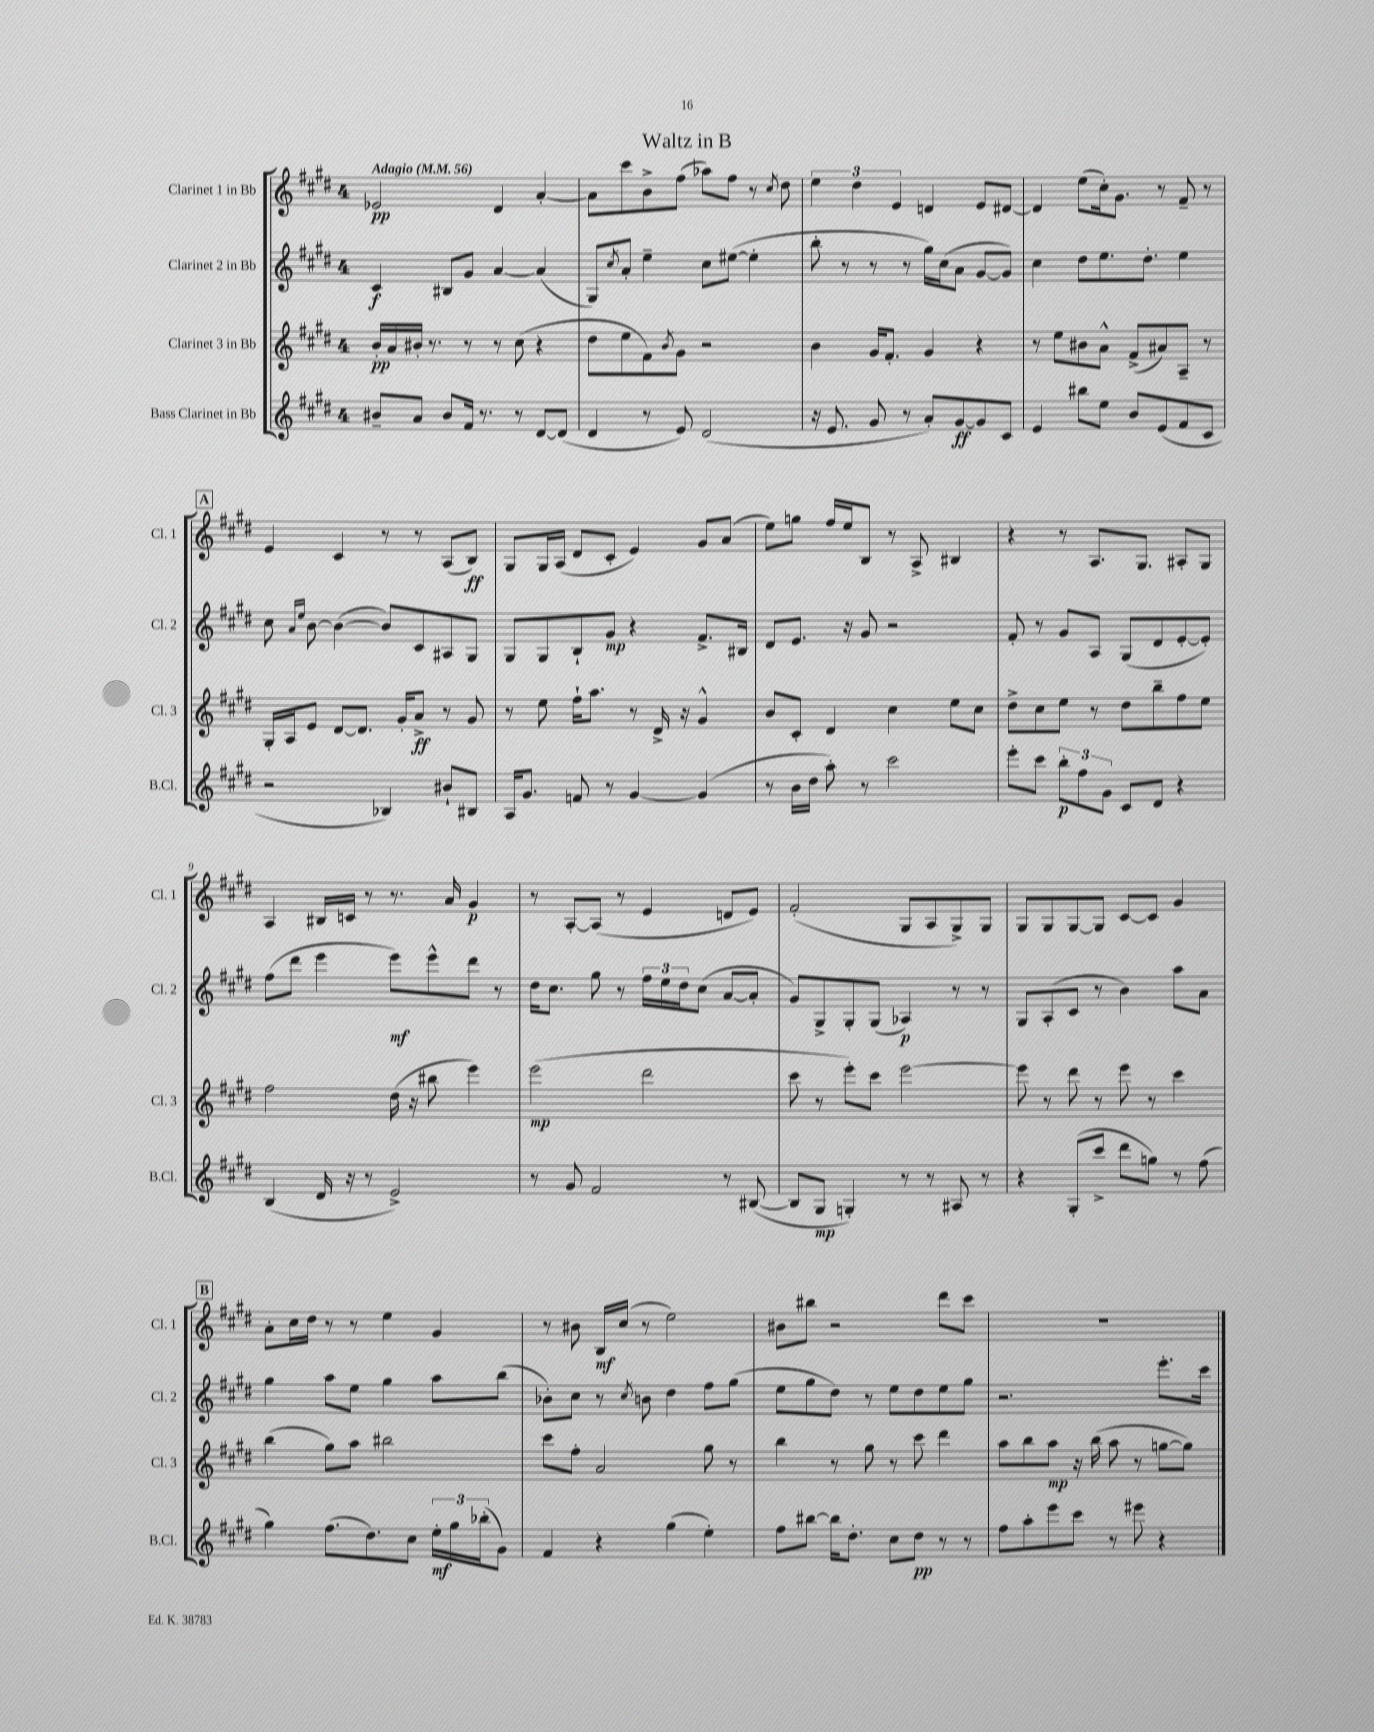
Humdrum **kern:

**kern	**dynam	**kern	**dynam	**kern	**dynam	**kern	**dynam
*part4	*part4	*part3	*part3	*part2	*part2	*part1	*part1
*staff4	*staff4	*staff3	*staff3	*staff2	*staff2	*staff1	*staff1
*I"Bass Clarinet in Bb	*	*I"Clarinet 3 in Bb	*	*I"Clarinet 2 in Bb	*	*I"Clarinet 1 in Bb	*
*I'B.Cl.	*	*I'Cl. 3	*	*I'Cl. 2	*	*I'Cl. 1	*
*clefG2	*	*clefG2	*	*clefG2	*	*clefG2	*
*k[f#c#g#d#]	*	*k[f#c#g#d#]	*	*k[f#c#g#d#]	*	*k[f#c#g#d#]	*
*M4/4	*	*M4/4	*	*M4/4	*	*M4/4	*
*MM56	*	*MM56	*	*MM56	*	*MM56	*
=1	=1	=1	=1	=1	=1	=1	=1
!	!	!	!	!	!	!LO:TX:a:B:t=Adagio	!
8b#X~/L	.	16b'/LL	pp	4c#/	f	2e-X/	pp
.	.	16a/	.	.	.	.	.
8a/J	.	16b#X'/JJ	.	.	.	.	.
.	.	8.r	.	.	.	.	.
8b#/L	.	.	.	8B#X/L	.	.	.
16f#/Jk	.	8r	.	8g#/J	.	.	.
8.r	.	.	.	.	.	.	.
.	.	8r	.	[4a/	.	4d#/	.
8r	.	(8cc#\	.	.	.	.	.
[8d#/L	.	4r	.	(4a/]	.	[4a'/	.
(8d#/J]	.	.	.	.	.	.	.
=2	=2	=2	=2	=2	=2	=2	=2
4d#/	.	8dd#\L	.	8G#/L)	.	8a\L]	.
.	.	.	.	8qcc#/	.	.	.
.	.	8ee\	.	8a'/J	.	8ccc#\	.
8r	.	8f#\)	.	4ee~\	.	8b^\	.
.	.	8qb/	.	.	.	.	.
8e/)	.	8g#\J	.	.	.	(8ff#\J	.
(2d#/	.	2r	.	8cc#\L	.	8aa-X\L)	.
.	.	.	.	([8ee#X\J	.	8ff#\J	.
.	.	.	.	4ee#'\]	.	8r	.
.	.	.	.	.	.	8qcc#/	.
.	.	.	.	.	.	8dd#\	.
=3	=3	=3	=3	=3	=3	=3	=3
16r	.	4b\	.	8bb'\	.	6ee\	.
8.e/	.	.	.	.	.	.	.
.	.	.	.	8r	.	.	.
.	.	.	.	.	.	6dd#\	.
8g#/	.	16g#/KL	.	8r	.	.	.
.	.	8.f#'/J	.	.	.	.	.
.	.	.	.	.	.	6e/	.
8r	.	.	.	8r	.	.	.
8a'/L)	.	4g#/	.	16gg#\LL)	.	4dn/	.
.	.	.	.	(16cc#\J	.	.	.
[8g#/	ff	.	.	8a\J	.	.	.
8g#/]	.	4r	.	[8g#/L	.	8e/L	.
8c#/J	.	.	.	8g#/J])	.	[8d#X/J	.
=4	=4	=4	=4	=4	=4	=4	=4
4e/	.	8r	.	4cc#\	.	4d#/]	.
.	.	8ee\L	.	.	.	.	.
8bb#X\L	.	8b#X\	.	8dd#\L	.	(8ee\L	.
8ee\J	.	8a^^\J	.	8.ee\	.	16cc#'\k)	.
.	.	.	.	.	.	8.g#\J	.
8b/L	.	(8f#^/L	.	.	.	.	.
.	.	.	.	8.dd#'\J	.	.	.
(8e/	.	8a#X/)	.	.	.	8r	.
8f#/	.	8A~/J	.	4ee\	.	8f#~/	.
8c#/J	.	8r	.	.	.	8r	.
!!LO:LB:g=z
!!LO:REH:place=s1:t=A
=5	=5	=5	=5	=5	=5	=5	=5
2r	.	16G#'/LL	.	8cc#\	.	4e/	.
.	.	16A/J	.	.	.	.	.
.	.	.	.	16qqa/LL	.	.	.
.	.	.	.	16qqee/JJ	.	.	.
.	.	8e/J	.	[8b\	.	.	.
.	.	[8d#/L	.	(4b\_	.	4c#/	.
.	.	8.d#/J]	.	.	.	.	.
4B-X/)	.	.	.	8b/L])	.	8r	.
.	.	16g#'/KL	.	.	.	.	.
.	.	8a^/J	ff	8c#/	.	8r	.
8b#X`/L	.	8r	.	8A#X/	.	(8A/L	.
8B#X/J	.	8g#/	.	8G#/J	.	8B/J)	ff
=6	=6	=6	=6	=6	=6	=6	=6
16A/KL	.	8r	.	8G#/L	.	8G#/L	.
8.g#/J	.	.	.	.	.	.	.
.	.	8ee\	.	8G#/	.	16G#/L	.
.	.	.	.	.	.	(16A/JJ	.
8fn/	.	16ff#`\KL	.	8B`/	.	8d#/L	.
.	.	8.aa\J	.	.	.	.	.
8r	.	.	.	8g#/J	mp	8c#'/J	.
[4g#/	.	8r	.	4r	.	4e/)	.
.	.	16d#^/	.	.	.	.	.
.	.	16r	.	.	.	.	.
(4g#/]	.	4g#^^/	.	8.f#^/L	.	8g#/L	.
.	.	.	.	.	.	(8a/J	.
.	.	.	.	16B#X/Jk	.	.	.
=7	=7	=7	=7	=7	=7	=7	=7
8r	.	8b/L	.	8d#/L	.	8ee\L)	.
16b\LL	.	8c#'/J	.	8.e/J	.	8ggn\J	.
16dd#\JJ	.	.	.	.	.	.	.
8aa'\)	.	4d#/	.	.	.	16ff#/LL	.
.	.	.	.	16r	.	16ee/J	.
8r	.	.	.	8g#/	.	8B/J	.
2ccc#\	.	4cc#\	.	2r	.	8r	.
.	.	.	.	.	.	8A^/	.
.	.	8ee\L	.	.	.	4B#X/	.
.	.	8cc#\J	.	.	.	.	.
=8	=8	=8	=8	=8	=8	=8	=8
8eee'\L	.	8dd#^\L	.	8f#'/	.	4r	.
8ccc#\J	.	8cc#\	.	8r	.	.	.
12bb'\L	p	8ee\J	.	8g#/L	.	8r	.
12ff#\	.	.	.	.	.	.	.
.	.	8r	.	8A/J	.	8.A/L	.
12g#\J	.	.	.	.	.	.	.
8c#/L	.	8dd#\L	.	(8G#/L	.	.	.
.	.	.	.	.	.	8.G#/J	.
8d#/J	.	8bb~\	.	8d#/	.	.	.
4r	.	8ff#\	.	[8e'/	.	8A#X'/L	.
.	.	8ee\J	.	8e'/J])	.	8G#/J	.
!!LO:LB:g=z
=9	=9	=9	=9	=9	=9	=9	=9
(4B/	.	2ff#\	.	(8ff#\L	.	4A/	.
.	.	.	.	8ddd#\J	.	.	.
16d#/	.	.	.	4eee\	.	16B#X/LL	.
16r	.	.	.	.	.	16cn/JJ	.
8r	.	.	.	.	.	8r	.
2e^/)	.	(16dd#\	.	8eee\L)	mf	8.r	.
.	.	16r	.	.	.	.	.
.	.	8bb#X\	.	8eee^^\	.	.	.
.	.	.	.	.	.	16a/	.
.	.	4eee\)	.	8ddd#\J	.	4g#/	p
.	.	.	.	8r	.	.	.
=10	=10	=10	=10	=10	=10	=10	=10
8r	.	(2eee\	mp	16dd#\KL	.	8r	.
.	.	.	.	8.cc#\J	.	.	.
8g#/	.	.	.	.	.	[8A'/L	.
2f#/	.	.	.	8gg#\	.	(8A/J]	.
.	.	.	.	8r	.	8r	.
.	.	2ddd#\	.	24ff#\LL	.	4e/	.
.	.	.	.	24ee\	.	.	.
.	.	.	.	24dd#\J	.	.	.
.	.	.	.	(8cc#\J	.	.	.
8r	.	.	.	[8a/L	.	8dn/L	.
([8B#X/	.	.	.	8a'/J]	.	8e/J)	.
=11	=11	=11	=11	=11	=11	=11	=11
8B#/L]	.	8ccc#\	.	8g#/L)	.	(2f#'/	.
8G#/J	mp	8r	.	8G#^/	.	.	.
4Gn'/)	.	8eee'\L)	.	8G#'/	.	.	.
.	.	8ccc#\J	.	(8G#/J	.	.	.
8r	.	[2eee\	.	4A-X/)	p	8G#/L	.
8r	.	.	.	.	.	8A/	.
8A#X/	.	.	.	8r	.	8G#^/)	.
8r	.	.	.	8r	.	8G#/J	.
=12	=12	=12	=12	=12	=12	=12	=12
4r	.	8eee\]	.	8G#/L	.	8G#/L	.
.	.	8r	.	(8A'/	.	8G#/	.
(8G#'/L	.	8ddd#\	.	8c#/J	.	[8G#/	.
8ccc#^/J	.	8r	.	8r	.	8G#/J]	.
8ddd#\L	.	8eee\	.	4b\)	.	[8c#/L	.
8ggn\J)	.	8r	.	.	.	8c#/J]	.
8r	.	4ccc#\	.	8aa\L	.	4g#/	.
(8ff#\	.	.	.	8a\J	.	.	.
!!LO:LB:g=z
!!LO:REH:place=s1:t=B
=13	=13	=13	=13	=13	=13	=13	=13
4gg#\)	.	(4bb\	.	4gg#\	.	8a'\L	.
.	.	.	.	.	.	16cc#\L	.
.	.	.	.	.	.	16dd#\JJ	.
(8.ff#\L	.	8gg#\L)	.	8aa\L	.	8r	.
.	.	8aa\J	.	8ee\J	.	8r	.
8.dd#\)	.	.	.	.	.	.	.
.	.	2bb#X\	.	4gg#\	.	4ee\	.
8cc#\J	.	.	.	.	.	.	.
24ee'\LL	mf	.	.	8aa\L	.	4g#/	.
24gg#\	.	.	.	.	.	.	.
(24bb-X'\J	.	.	.	.	.	.	.
8g#\J)	.	.	.	(8bb\J	.	.	.
=14	=14	=14	=14	=14	=14	=14	=14
4f#/	.	8ccc#\L	.	8b-X'\L)	.	8r	.
.	.	8ff#'\J	.	8cc#\J	.	8b#X\	.
4r	.	2a/	.	8r	.	16B/LL	mf
.	.	.	.	.	.	(16cc#/JJ	.
.	.	.	.	8qcc#/	.	.	.
.	.	.	.	8bn\	.	8r	.
(4gg#\	.	.	.	4dd#\	.	2ee\)	.
4ee'\)	.	8gg#\	.	8ff#\L	.	.	.
.	.	8r	.	(8gg#\J	.	.	.
=15	=15	=15	=15	=15	=15	=15	=15
8ff#\L	.	4bb\	.	8ee\L	.	8b#X\L	.
[8bb#X\J	.	.	.	8gg#\	.	8bb#X\J	.
16bb#\KL]	.	8r	.	8dd#\J)	.	2r	.
8.dd#'\J	.	.	.	.	.	.	.
.	.	8gg#\	.	8r	.	.	.
8cc#\L	.	8r	.	8ee\L	.	.	.
8dd#\J	pp	8ccc#\	.	8dd#\	.	.	.
8r	.	4ddd#\	.	8ee\	.	8ddd#\L	.
8r	.	.	.	8gg#\J	.	8ccc#\J	.
=16	=16	=16	=16	=16	=16	=16	=16
8ff#\L	.	8aa\L	.	2.r	.	1r	.
8aa'\	.	8bb\	.	.	.	.	.
8eee\	.	8aa\J	mp	.	.	.	.
8ccc#\J	.	16r	.	.	.	.	.
.	.	(16bb\	.	.	.	.	.
8r	.	8aa\	.	.	.	.	.
8eee#X\	.	8r	.	.	.	.	.
4r	.	[8ggn\L	.	8.eee'\L	.	.	.
.	.	8gg\J])	.	.	.	.	.
.	.	.	.	16ccc#\Jk	.	.	.
==	==	==	==	==	==	==	==
*-	*-	*-	*-	*-	*-	*-	*-
